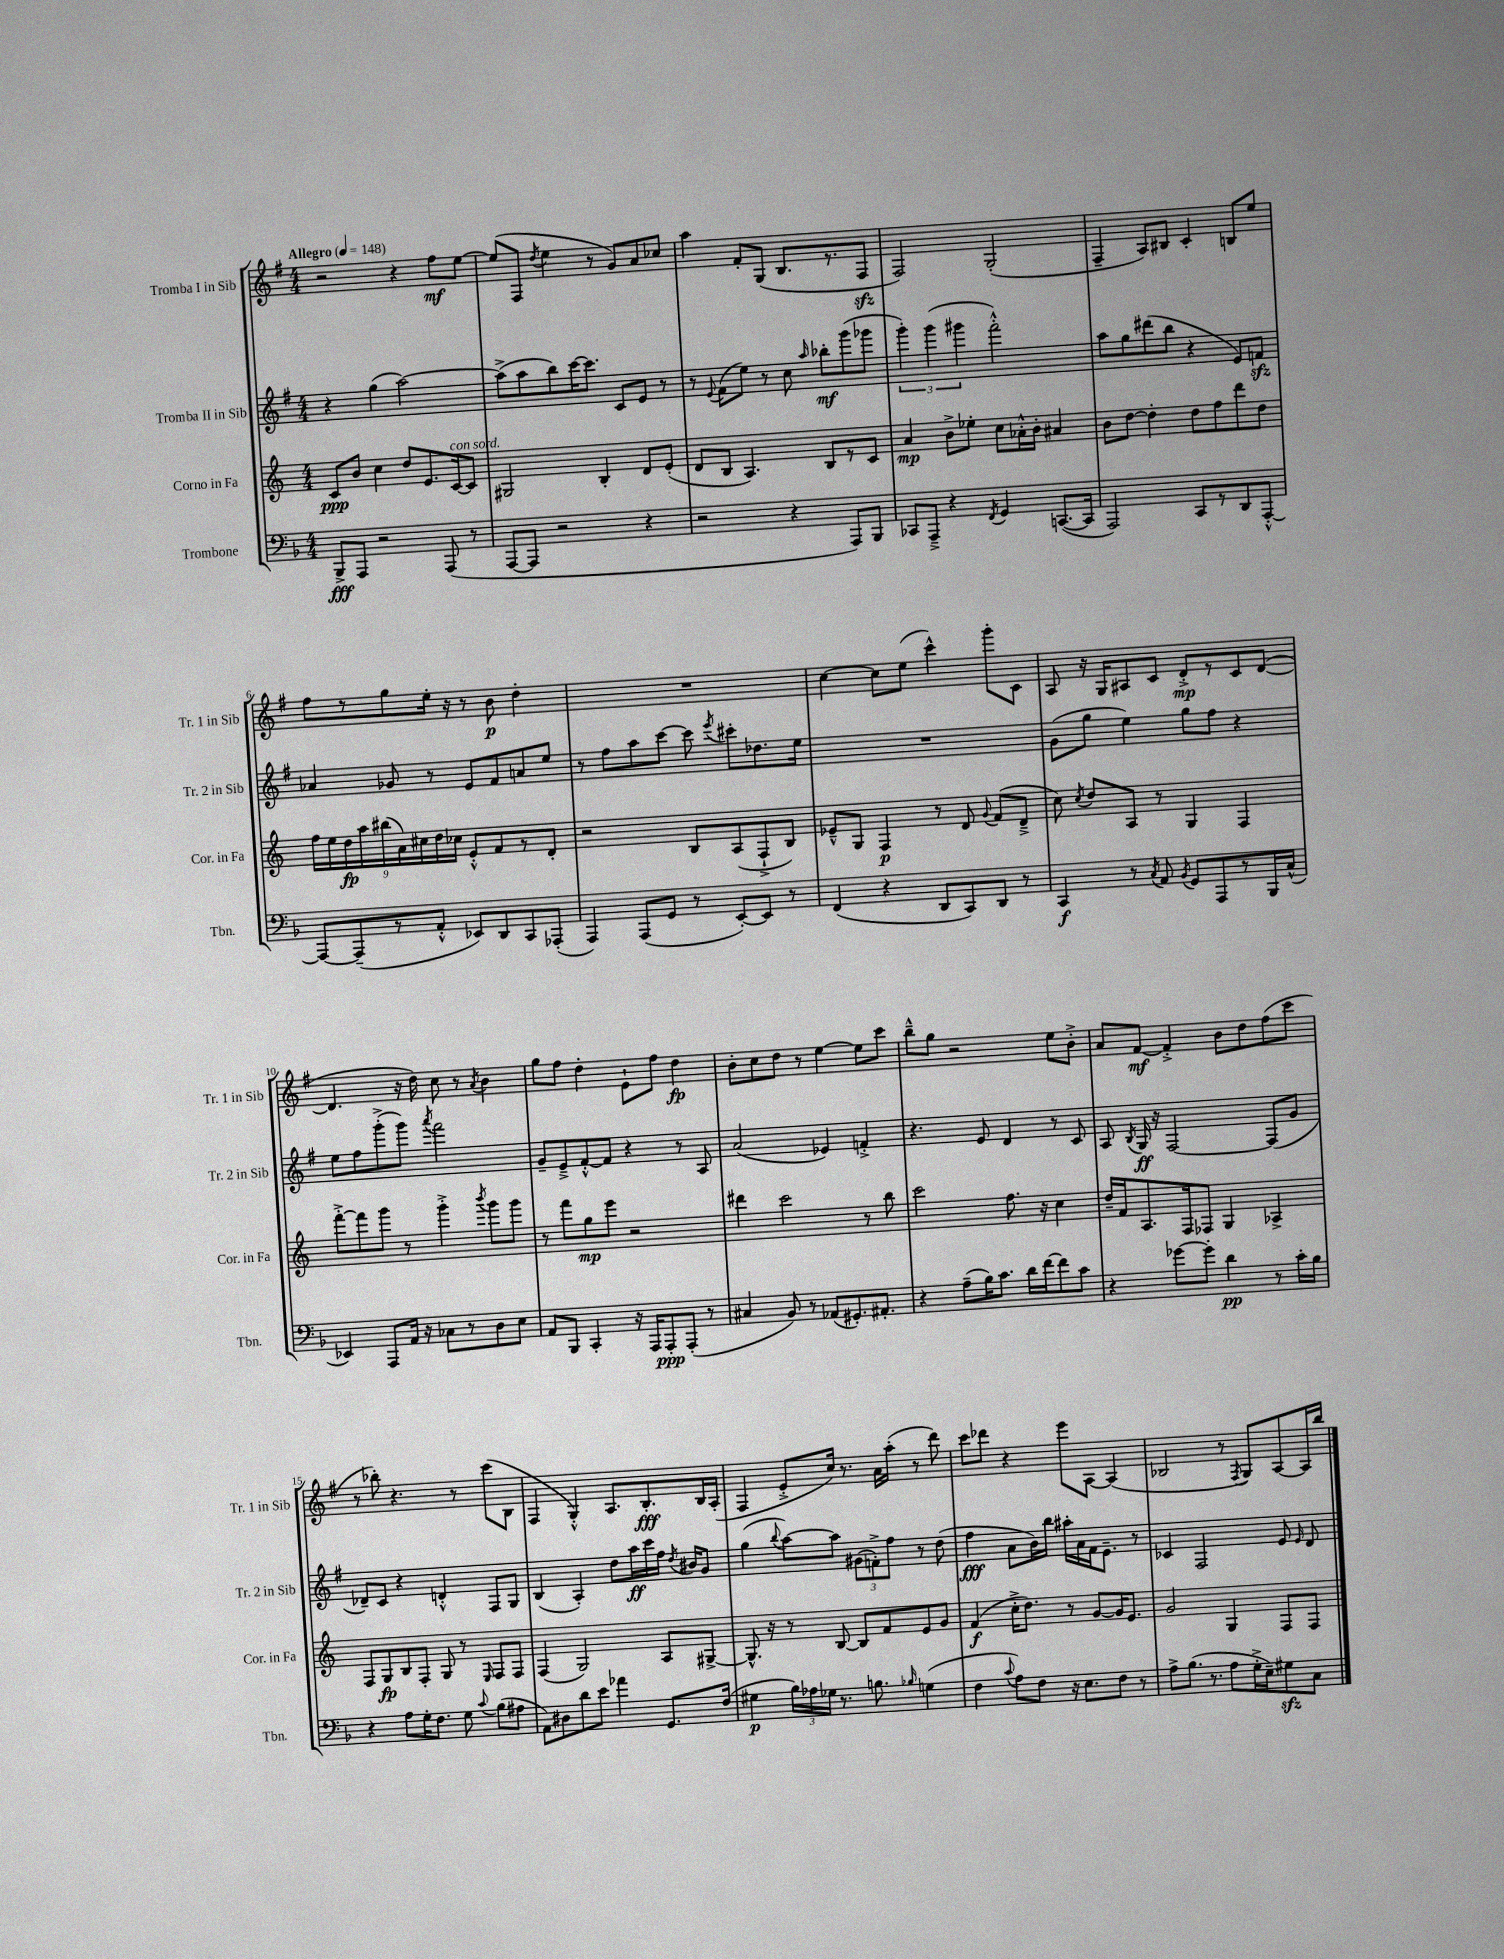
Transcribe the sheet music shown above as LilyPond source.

<<
\new StaffGroup <<
\new Staff = "s0" \with { instrumentName = "Tromba I in Sib" shortInstrumentName = "Tr. 1 in Sib" } {
    \clef treble \key g \major \numericTimeSignature \time 4/4 \tempo "Allegro" 4 = 148
    \autoBeamOff r2 r4 fis''8[\mf e''8]~ |
    e''8[( fis8] \acciaccatura { d''8 } e''4 r8 g'8[) a'8 ces''8] |
    a''4 fis'8[-. g8]( b8.[ r8. fis8]\sfz |
    fis2) g2-.( |
    fis4-- a8[) bis8] c'4-. b8[ e''8] |
    fis''8[ r8 g''8 e''16]-. r16 r8 b'8\p d''4-. |
    R1 |
    c''4~ c''8[ e''8]( c'''4-^) g'''8[-. c'8] |
    a8 r16 g16[ ais8 c'8] d'8[-.->\mp r8 c'8 d'8]~( |
    d'4. r16 d''16) c''8 r8 \acciaccatura { a'8 } b'4 |
    g''8[ fis''8] d''4-. e'8[-! fis''8] d''4\fp |
    b'8[-. c''8 d''8] r8 e''4~ e''8[ c'''8] |
    b''8[---^ g''8] r2 e''8[ b'8]-.-> |
    a'8[ fis'8]~\mf fis'4-.-> b'8[ d''8 fis''8( c'''8] |
    r8 bes''8-.) r4. r8 c'''8[( b8] |
    fis4 g4-.-^) a8.[ b8.-.\fff b16 a16]-.( |
    fis4 e'8[-.-> c''16]) r8. a'16[ a''16]-.( r8 d'''8) |
    c'''8[ des'''8] r4 e'''8[ a8]~ a4( |
    bes2 r8 \acciaccatura { fis8 } g8[) a8~ a16 b''16] \bar "|." |
}
\new Staff = "s1" \with { instrumentName = "Tromba II in Sib" shortInstrumentName = "Tr. 2 in Sib" } {
    \clef treble \key g \major \numericTimeSignature \time 4/4
    \autoBeamOff r4 g''4( a''2~) |
    a''8[->( a''8 b''8) c'''16~ c'''8.] c'8[ e'8] r8 |
    r8 \appoggiatura { e'8 } fis'8[( e''8]) r8 c''8 \grace { a''16 } bes''8[-.\mf g'''8( ges'''8] |
    \tuplet 3/2 { g'''4-.) g'''4( gis'''4 } fis'''2-.-^) |
    a''8[ g''8 dis'''8( b''8] r4 e'8[) f'8]\sfz |
    aes'4 ges'8 r8 e'8[ fis'8 a'8 e''8] |
    r8 fis''8[ a''8 c'''8]~ c'''8 \acciaccatura { e'''8 } cis'''8[-. des''8. e''16] |
    R1 |
    g'8[( g''8] e''4) g''8[ fis''8] r4 |
    e''8[ fis''8 g'''8-.->( g'''8]) \acciaccatura { a'''8 } fis'''2 |
    g'8[-- e'8---> fis'8~-.-^ fis'8] r4 r8 a8 |
    a'2( ees'4) f'4-.-> |
    r4. e'8 d'4 r8 c'8 |
    a8 \acciaccatura { b8 } g16\ff r16 fis2~ fis8[( g'8] |
    des'8[--) c'8] r4 d'4-.-^ fis8[ g8] |
    b4( a4-.) d''8[ a''16\ff c'''16 fis''16] \acciaccatura { d''8 } bis'16[ g'8] |
    g''4( \appoggiatura { b''8 } a''8[~) a''8] \tuplet 3/2 { gis'8[( f'8-.->) fis''8] } r8 d''8( |
    fis''4\fff a'8[ b'16) b''16] ais''16[-. a'16 fis'16 e'8.]-- r8 |
    ces'4 fis2 e'8 \grace { e'16 } d'8 \bar "|." |
}
\new Staff = "s2" \with { instrumentName = "Corno in Fa" shortInstrumentName = "Cor. in Fa" } {
    \clef treble \key c \major \numericTimeSignature \time 4/4
    \autoBeamOff c'8[\ppp b'8] c''4 d''8[ e'8. c'16~^\markup { \italic "con sord." } c'8] |
    gis2 b4-. d'8[ e'8]-.( |
    d'8[ b8] a4.) b8[ r8 c'8] |
    a'4\mp b'8[-> ees''8]-. c''8[ aes'16-.-^ b'16]-. ais'4 |
    b'8[ d''8]~ d''4-. d''8[ f''8 d'''8 d''8] |
    \tuplet 9/8 { f''16[ e''16 d''16\fp a''16 bis''16( a'16) cis''16 d''16 ces''16] } e'8[-.-^ f'8 r8 d'8]-. |
    r2 b8[ a8( f8-!-> b8]) |
    ees'8[---^ g8] f4\p r8 d'8 \appoggiatura { g'8 } f'8[( d'8]---> |
    c''8) \acciaccatura { c''8 } d''8[ a8] r8 g4 f4 |
    f'''8[~-.-> f'''8 g'''8] r8 g'''4-.-> \acciaccatura { b'''8 } g'''8[ g'''8] |
    r8 f'''8[ g''8\mp e'''8] r2 |
    dis'''4 c'''2 r8 b''8 |
    c'''2 f''8. r16 c''4 |
    d''16[-- f'16 a8. f16 fes8] g4 aes4-> |
    f8[ g8\fp b8 f8]-. g8 r8 \grace { e16 } f8[ f8] |
    f4( g2) a8[ gis8]~-> |
    gis8.-^ r16 r8 b8~ b8[ f'8 e'8 g'8] |
    f'4\f( c''16[-.-> d''8.]) r8 g'8[~ g'16 e'8.] |
    g'2 g4 f8[ f8] \bar "|." |
}
\new Staff = "s3" \with { instrumentName = "Trombone" shortInstrumentName = "Tbn." } {
    \clef bass \key f \major \numericTimeSignature \time 4/4
    \autoBeamOff bes,,8[->\fff a,,8] r2 a,,8( r8 |
    a,,8[~ a,,8] r2 r4 |
    r2 r4 a,,8[) bes,,8] |
    ces,8[ a,,8]---> r4 \acciaccatura { f,8 } g,4 c,8.[~( c,16] |
    a,,2) c,8[ r8 d,8 a,,8]~-.-^ |
    a,,8[~ a,,8--( r8 a,8]-.-^ ees,8[) d,8 c,8 aes,,8]-.( |
    a,,4) a,,8[( g,8] r8 e,8[~-.) e,8] r8 |
    f,4( r4 d,8[ c,8) d,8] r8 |
    c,4\f r8 \acciaccatura { c8 } a,8 \acciaccatura { bes,8 } g,8[ a,,8 r8 bes,,16 c16]-^( |
    ees,4) a,,8[ a,16] r16 ces8[ r8 d8 e8] |
    a,8[ bes,,8] c,4-. r16 a,,16[ a,,8-.\ppp a,,8]-.( r8 |
    cis4 bes,8) r8 aes,8[( gis,8.-.) ais,8.]-. |
    r4 a8[--( bes16) c'8.] d'16[ f'16~ f'8 c'8] |
    r4 ges'8[~ ges'8]-. d'4\pp r8 c'16[-. bes16] |
    r4 a8[ g16-. f8.] g8 \appoggiatura { c'8 } bes8[( ais8] |
    a,8[) dis8 d'8 e'8] aes'4 g,8.[ f16]( |
    gis4\p \tuplet 3/2 { bes16[) aes16 ges16] } r8. b8. \grace { bes16 } g4( |
    f4 \appoggiatura { c'8 } a8[) f8] r16 e8.[ f8] r8 |
    a8[-> bes8.]( r8. a8[ g16-.-> e16--) gis8\sfz c8] \bar "|." |
}
>>
>>
